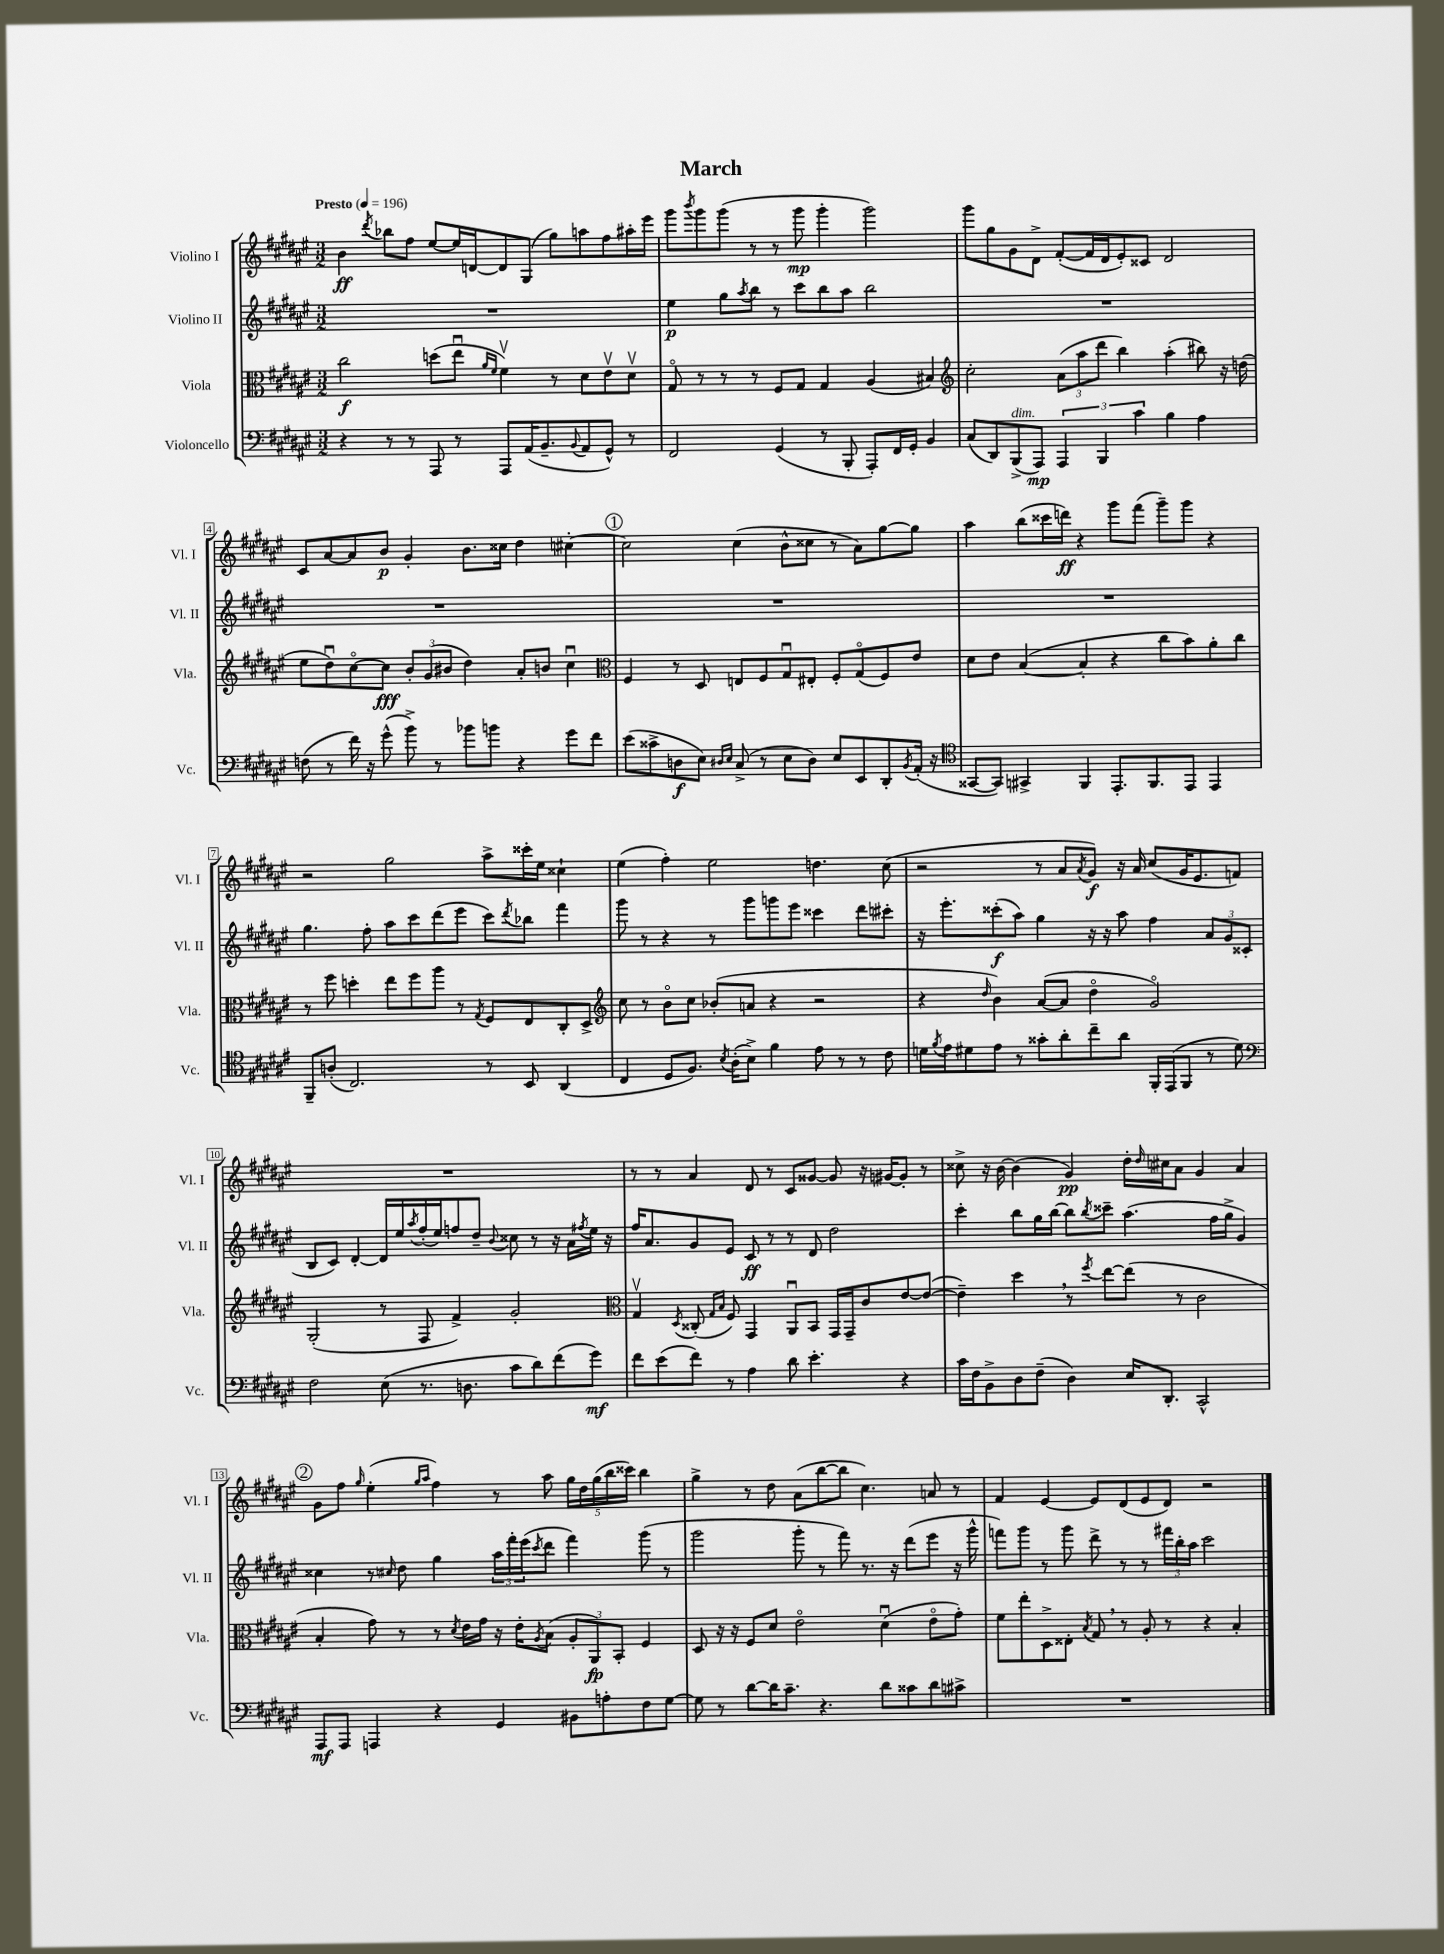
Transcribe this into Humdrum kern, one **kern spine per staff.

**kern	**dynam	**kern	**dynam	**kern	**dynam	**kern	**dynam
*part4	*part4	*part3	*part3	*part2	*part2	*part1	*part1
*staff4	*staff4	*staff3	*staff3	*staff2	*staff2	*staff1	*staff1
*I"Violoncello	*	*I"Viola	*	*I"Violino II	*	*I"Violino I	*
*I'Vc.	*	*I'Vla.	*	*I'Vl. II	*	*I'Vl. I	*
*clefF4	*	*clefC3	*	*clefG2	*	*clefG2	*
*k[f#c#g#d#a#e#]	*	*k[f#c#g#d#a#e#]	*	*k[f#c#g#d#a#e#]	*	*k[f#c#g#d#a#e#]	*
*M3/2	*	*M3/2	*	*M3/2	*	*M3/2	*
*MM196	*	*MM196	*	*MM196	*	*MM196	*
=1	=1	=1	=1	=1	=1	=1	=1
!	!	!	!	!	!	!LO:TX:a:B:t=Presto	!
4r	.	2cc#\	f	1.r	.	4b\	ff
.	.	.	.	.	.	8qddd#/	.
8r	.	.	.	.	.	8bb-X\L	.
8r	.	.	.	.	.	8ff#\J	.
8AAA#/	.	(8ddn\L	.	.	.	[8ee#/L	.
8r	.	8ee#u\J	.	.	.	16ee#/L]	.
.	.	.	.	.	.	[16dn/J	.
.	.	16qqa#/LL	.	.	.	.	.
.	.	16qqf#/JJ	.	.	.	.	.
8AAA#/L	.	4f#v\)	.	.	.	8d/]	.
(16AA#/K	.	.	.	.	.	(8G#/J	.
8.BB~/	.	.	.	.	.	.	.
.	.	8r	.	.	.	8gg#\L)	.
8qqBB/	.	.	.	.	.	.	.
8AA#/	.	8d#\L	.	.	.	8aan\	.
8GG#^^/J)	.	8e#v\	.	.	.	8ff#\	.
8r	.	8d#v\J	.	.	.	16aa#X'\L	.
.	.	.	.	.	.	16eee#\JJ	.
=2	=2	=2	=2	=2	=2	=2	=2
2FF#/	.	8G#/	.	4ee#\	p	8ggg#\L	.
.	.	.	.	.	.	8qbbb/	.
.	.	8r	.	.	.	8ggg#\	.
.	.	8r	.	8gg#\L	.	(8ggg#\J	.
.	.	.	.	8qaa#/	.	.	.
.	.	8r	.	8bb\J	.	8r	.
(4GG#/	.	8F#/L	.	8r	.	8r	.
.	.	8G#/J	.	8ccc#\L	.	8ggg#\	mp
8r	.	4G#/	.	8bb\	.	4ggg#'\	.
8BBB'/	.	.	.	8aa#\J	.	.	.
8AAA#'/L)	.	(4A#/	.	2bb\	.	2ggg#\)	.
16FF#/L	.	.	.	.	.	.	.
16GG#'/JJ	.	.	.	.	.	.	.
4BB/	.	4B#X/)	.	.	.	.	.
=3	=3	=3	=3	=3	=3	=3	=3
*	*	*clefG2	*	*	*	*	*
(8C#/L	.	2cc#'\	.	1.r	.	8ggg#\L	.
8DD#/)	.	.	.	.	.	8gg#\	.
!LO:TX:a:i:t=dim.	!	!	!	!	!	!	!
(8BBB^/	.	.	.	.	.	8g#\	.
8AAA#/J)	mp	.	.	.	.	8d#^\J	.
6AAA#/	.	(12a#\L	.	.	.	([8f#'/L	.
.	.	12aa#\	.	.	.	.	.
.	.	.	.	.	.	16f#/L]	.
6BBB/	.	12ddd#\J	.	.	.	.	.
.	.	.	.	.	.	16d#/J	.
.	.	4bb\)	.	.	.	8e#'/)	.
6c#\	.	.	.	.	.	.	.
.	.	.	.	.	.	8c##X/J	.
4B\	.	(4aa#'\	.	.	.	2d#/	.
4A#\	.	8bb#X\)	.	.	.	.	.
.	.	16r	.	.	.	.	.
.	.	(16ddn\	.	.	.	.	.
!!LO:LB:g=z
=4	=4	=4	=4	=4	=4	=4	=4
(8Fn\	.	8ee#\L	.	1.r	.	8c#/L	.
8r	.	8dd#u\)	.	.	.	[8a#/	.
16f#\)	.	[8cc#\	.	.	.	8a#/]	.
16r	.	.	.	.	.	.	.
(8g#^^\	.	8cc#\J]	fff	.	.	8b/J	p
8b^\)	.	12b'/L	.	.	.	4g#'/	.
.	.	(12g#/	.	.	.	.	.
8r	.	.	.	.	.	.	.
.	.	12b#X/J	.	.	.	.	.
8b-X\L	.	4dd#\)	.	.	.	8.b\L	.
8bn\J	.	.	.	.	.	.	.
.	.	.	.	.	.	16cc##X\Jk	.
4r	.	8a#'/L	.	.	.	4dd#\	.
.	.	8bn/J	.	.	.	.	.
8g#\L	.	4cc#u\	.	.	.	[4cc#X'\	.
8f#\J	.	.	.	.	.	.	.
!!LO:REH:place=s1:t=1
=5	=5	=5	=5	=5	=5	=5	=5
*	*	*clefC3	*	*	*	*	*
(8e#\L	.	4F#/	.	1.r	.	2cc#\]	.
8c##X^\	.	.	.	.	.	.	.
8Dn\	f	8r	.	.	.	.	.
8E#\J)	.	8D#/	.	.	.	.	.
16qqD#X/LL	.	.	.	.	.	.	.
16qqE#/JJ	.	.	.	.	.	.	.
(8C#^/	.	8En/L	.	.	.	(4cc#\	.
8r	.	8F#/	.	.	.	.	.
8E#\L	.	8G#u/	.	.	.	8b^^\L	.
8D#\J)	.	8E#X'/J	.	.	.	8cc##X\J	.
8E#/L	.	8F#'/L	.	.	.	8r	.
8EE#/	.	(8G#/	.	.	.	8a#\L)	.
8DD#'/	.	8F#/)	.	.	.	[8gg#\	.
8qBB/	.	.	.	.	.	.	.
(16AA#'/Jk	.	8e#/J	.	.	.	8gg#\J]	.
16r	.	.	.	.	.	.	.
=6	=6	=6	=6	=6	=6	=6	=6
*clefC4	*	*	*	*	*	*	*
[8GG##X/L	.	8d#\L	.	1.r	.	4aa#\	.
8GG##/J])	.	8e#\J	.	.	.	.	.
4GG#X^/	.	([4B/	.	.	.	(8bb\L	.
.	.	.	.	.	.	16ccc##X\L	.
.	.	.	.	.	.	16dddn\JJ)	ff
4FF#/	.	4B'/]	.	.	.	4r	.
8.EE#'/L	.	4r	.	.	.	8ggg#\L	.
.	.	.	.	.	.	(8fff#\J	.
8.FF#/	.	.	.	.	.	.	.
.	.	8cc#\L	.	.	.	8ggg#~\L)	.
8EE#/J	.	8b\)	.	.	.	8ggg#\J	.
4EE#/	.	8a#'\	.	.	.	4r	.
.	.	8cc#\J	.	.	.	.	.
!!LO:LB:g=z
=7	=7	=7	=7	=7	=7	=7	=7
8FF#~/L	.	8r	.	4.gg#\	.	2r	.
(8An'/J	.	8ff#\	.	.	.	.	.
2.C#/)	.	4ddn'\	.	.	.	.	.
.	.	.	.	8ff#'\	.	.	.
.	.	8ee#\L	.	8aa#\L	.	2gg#\	.
.	.	8ff#\	.	8ccc#\	.	.	.
.	.	8aa#\J	.	(8ddd#\	.	.	.
.	.	8r	.	8eee#\J	.	.	.
.	.	8qG#/	.	.	.	.	.
8r	.	8F#/L	.	8ccc#\L)	.	8aa#^\L	.
.	.	.	.	8qddd#/	.	.	.
8BB/	.	8E#/	.	8bb-X\J	.	16ccc##X'\L	.
.	.	.	.	.	.	16ee#\JJ	.
(4AA#/	.	8C#'/	.	4fff#\	.	4cc##X`\	.
.	.	8D#^/J	.	.	.	.	.
=8	=8	=8	=8	=8	=8	=8	=8
*	*	*clefG2	*	*	*	*	*
4C#/	.	8cc#\	.	8ggg#\	.	(4ee#\	.
.	.	8r	.	8r	.	.	.
8D#/L	.	8b\L	.	4r	.	4ff#'\)	.
8.F#/J)	.	8cc#\J	.	.	.	.	.
.	.	(8b-X'/L	.	8r	.	2ee#\	.
8qB/	.	.	.	.	.	.	.
(16A#'\KL	.	.	.	.	.	.	.
8B^\J)	.	8an/J	.	8ggg#\L	.	.	.
4f#\	.	4r	.	8gggn\	.	.	.
.	.	.	.	8eee#\J	.	.	.
8e#\	.	2r	.	4ccc##X\	.	4.ddn\	.
8r	.	.	.	.	.	.	.
8r	.	.	.	8ddd#\L	.	.	.
8c#\	.	.	.	8ccc#X'\J	.	(8cc#\	.
=9	=9	=9	=9	=9	=9	=9	=9
16dn\LL	.	4r	.	16r	.	2r	.
8qf#/	.	.	.	.	.	.	.
16e#\J	.	.	.	8.eee#'\L	.	.	.
8d#X\	.	.	.	.	.	.	.
.	.	16qqdd#/	.	.	.	.	.
8e#\J	.	4b\)	.	(8ccc##X'\	f	.	.
8r	.	.	.	8aa#\J)	.	.	.
8g##X'\L	.	([8a#/L	.	4gg#\	.	8r	.
8a#'\	.	8a#/J]	.	.	.	8a#/L	.
.	.	.	.	.	.	8qa#/	.
8cc#~\	.	4dd#\	.	16r	.	8g#/J)	f
.	.	.	.	16r	.	.	.
8a#\J	.	.	.	8aa#\	.	16r	.
.	.	.	.	.	.	16a#/	.
16FF#'/LL	.	2g#/)	.	4ff#\	.	(8cc#/L	.
(16EE#/J	.	.	.	.	.	.	.
8FF#/J	.	.	.	.	.	16g#/K	.
.	.	.	.	.	.	8.e#/	.
8r	.	.	.	12a#/L	.	.	.
.	.	.	.	12g#/	.	.	.
8d#\)	.	.	.	.	.	8fn/J)	.
.	.	.	.	(12c##X/J	.	.	.
!!LO:LB:g=z
=10	=10	=10	=10	=10	=10	=10	=10
*clefF4	*	*	*	*	*	*	*
2F#\	.	(2G#'/	.	8B/L	.	1.r	.
.	.	.	.	8c#/J)	.	.	.
.	.	.	.	[4d#'/	.	.	.
(8E#\	.	8r	.	16d#/LL]	.	.	.
.	.	.	.	16ee#/	.	.	.
.	.	.	.	8qaa#/	.	.	.
8.r	.	8F#/	.	(16ff#'/	.	.	.
.	.	.	.	16ee#/J)	.	.	.
.	.	4f#^/)	.	8ffn/	.	.	.
8.Dn\	.	.	.	.	.	.	.
.	.	.	.	8dd#~/J	.	.	.
.	.	.	.	8qqb/	.	.	.
8c#\L	.	2g#'/	.	8cc##X\	.	.	.
8d#\)	.	.	.	8r	.	.	.
(8f#\	.	.	.	16r	.	.	.
.	.	.	.	16a#\LL	.	.	.
.	.	.	.	8qff#X/	.	.	.
8g#\J)	mf	.	.	16ee#\JJ	.	.	.
.	.	.	.	16r	.	.	.
=11	=11	=11	=11	=11	=11	=11	=11
*	*	*clefC3	*	*	*	*	*
8f#\L	.	4G#v/	.	16ff#/KL	.	8r	.
.	.	.	.	8.a#/	.	.	.
(8e#\	.	.	.	.	.	8r	.
.	.	8qD#/	.	.	.	.	.
8f#\J)	.	(8C##X'/	.	8g#/	.	4a#/	.
.	.	16qqG#/LL	.	.	.	.	.
.	.	16qqB/JJ	.	.	.	.	.
8r	.	8F#/)	.	8e#/J	.	.	.
4A#\	.	4GG#/	.	8c#/	ff	8d#/	.
.	.	.	.	8r	.	8r	.
8d#\	.	8AA#u/L	.	8r	.	8c#/L	.
4.e#'\	.	8BB/J	.	8d#/	.	[8g##X/J	.
.	.	16GG#/LL	.	2dd#\	.	8g##/]	.
.	.	16GG#~/J	.	.	.	.	.
.	.	8c#/	.	.	.	16r	.
.	.	.	.	.	.	[16g#X/KL	.
4r	.	[8e#/	.	.	.	8g#'/J]	.
.	.	(8e#/J_	.	.	.	8r	.
=12	=12	=12	=12	=12	=12	=12	=12
16c#\LL	.	4e#~\])	.	4ccc#'\	.	8cc##X^\	.
16F#\J	.	.	.	.	.	.	.
8BB^\	.	.	.	.	.	16r	.
.	.	.	.	.	.	[16b\	.
8D#\	.	4dd#,\	.	8bb\L	.	(4b\]	.
(8F#~\J	.	.	.	16gg#\L	.	.	.
.	.	.	.	[16bb\JJ	.	.	.
4D#\)	.	8r	.	8bb\L]	.	4g#/)	pp
.	.	8qff#/	.	8qbb/	.	.	.
.	.	[8ee#\L	.	8ccc##X~\J	.	.	.
16E#/KL	.	(8ee#\J]	.	(4.aa#\	.	16dd#'\LL	.
.	.	.	.	.	.	16qqdd#/	.
8.DD#'/J	.	.	.	.	.	16cc#X\J	.
.	.	8r	.	.	.	8a#\J	.
2CC#^^/	.	2c#\	.	.	.	4g#/	.
.	.	.	.	16ff#\LL	.	.	.
.	.	.	.	16gg#^\JJ	.	.	.
.	.	.	.	4g#/)	.	4a#/	.
!!LO:LB:g=z
!!LO:REH:place=s1:t=2
=13	=13	=13	=13	=13	=13	=13	=13
8AAA#/L	mf	4B'/	.	4cc##X\	.	8g#\L	.
8AAA#/J	.	.	.	.	.	8ff#\J	.
.	.	.	.	.	.	16qqgg#/	.
4AAAn/	.	8g#\)	.	8r	.	(4ee#'\	.
.	.	.	.	16qqcc#X/	.	.	.
.	.	8r	.	8dd#\	.	.	.
.	.	.	.	.	.	16qqgg#/LL	.
.	.	.	.	.	.	16qqaa#/JJ	.
4r	.	8r	.	4gg#\	.	4ff#\)	.
.	.	8qd#/	.	.	.	.	.
.	.	16e#\LL	.	.	.	.	.
.	.	16g#\JJ	.	.	.	.	.
4GG#/	.	16r	.	24aa#\LL	.	8r	.
.	.	.	.	24fff#'\	.	.	.
.	.	16e#'\KL	.	.	.	.	.
.	.	.	.	(24eee#\J	.	.	.
.	.	8qA#/	.	8qccc#/	.	.	.
.	.	(8B\J	.	8ddd#\J	.	8aa#\	.
8BB#X\L	.	12A#'/L	.	4fff#\)	.	20gg#\LL	.
.	.	.	.	.	.	20dd#\	.
.	.	12AA#/)	fp	.	.	.	.
.	.	.	.	.	.	(20gg#\	.
8An'\	.	.	.	.	.	.	.
.	.	.	.	.	.	20bb\	.
.	.	12BB'/J	.	.	.	.	.
.	.	.	.	.	.	20ccc##X\JJ)	.
8F#\	.	4F#/	.	(8ggg#\	.	4bb\	.
[8G#\J	.	.	.	8r	.	.	.
=14	=14	=14	=14	=14	=14	=14	=14
8G#\]	.	8D#/	.	2ggg#\	.	4gg#^\	.
8r	.	16r	.	.	.	.	.
.	.	16r	.	.	.	.	.
[8d#\L	.	8F#/L	.	.	.	8r	.
16d#\K]	.	8d#/J	.	.	.	8dd#\	.
8.c#~\J	.	.	.	.	.	.	.
.	.	2e#\	.	8ggg#'\	.	(8a#\L	.
4.r	.	.	.	8r	.	[8bb\	.
.	.	.	.	8fff#\)	.	8bb\J]	.
.	.	.	.	8.r	.	4.cc#\)	.
8d#\L	.	(4d#u\	.	.	.	.	.
.	.	.	.	16r	.	.	.
8c##X\	.	.	.	(8ddd#\L	.	.	.
8d#\	.	8e#\L	.	8eee#\J	.	8an/	.
8c#X^\J	.	8g#'\J)	.	16r	.	8r	.
.	.	.	.	16ggg#^^\	.	.	.
=15	=15	=15	=15	=15	=15	=15	=15
1.r	.	8f#\L	.	8fffn\L)	.	4f#/	.
.	.	8ee#'\	.	8ggg#\J	.	.	.
.	.	8D#^\	.	8r	.	[4e#/	.
.	.	8E##X'\J	.	8ggg#\	.	.	.
.	.	8qB/	.	.	.	.	.
.	.	8G#,/	.	8ddd#^\	.	8e#/L]	.
.	.	8r	.	8r	.	(8d#/	.
.	.	8A#'/	.	8r	.	8e#/	.
.	.	8r	.	24fff#X\LL	.	8d#/J)	.
.	.	.	.	24bb'\	.	.	.
.	.	.	.	24aa#\JJ	.	.	.
.	.	4r	.	2ccc#\	.	2r	.
.	.	4B'/	.	.	.	.	.
==	==	==	==	==	==	==	==
*-	*-	*-	*-	*-	*-	*-	*-
